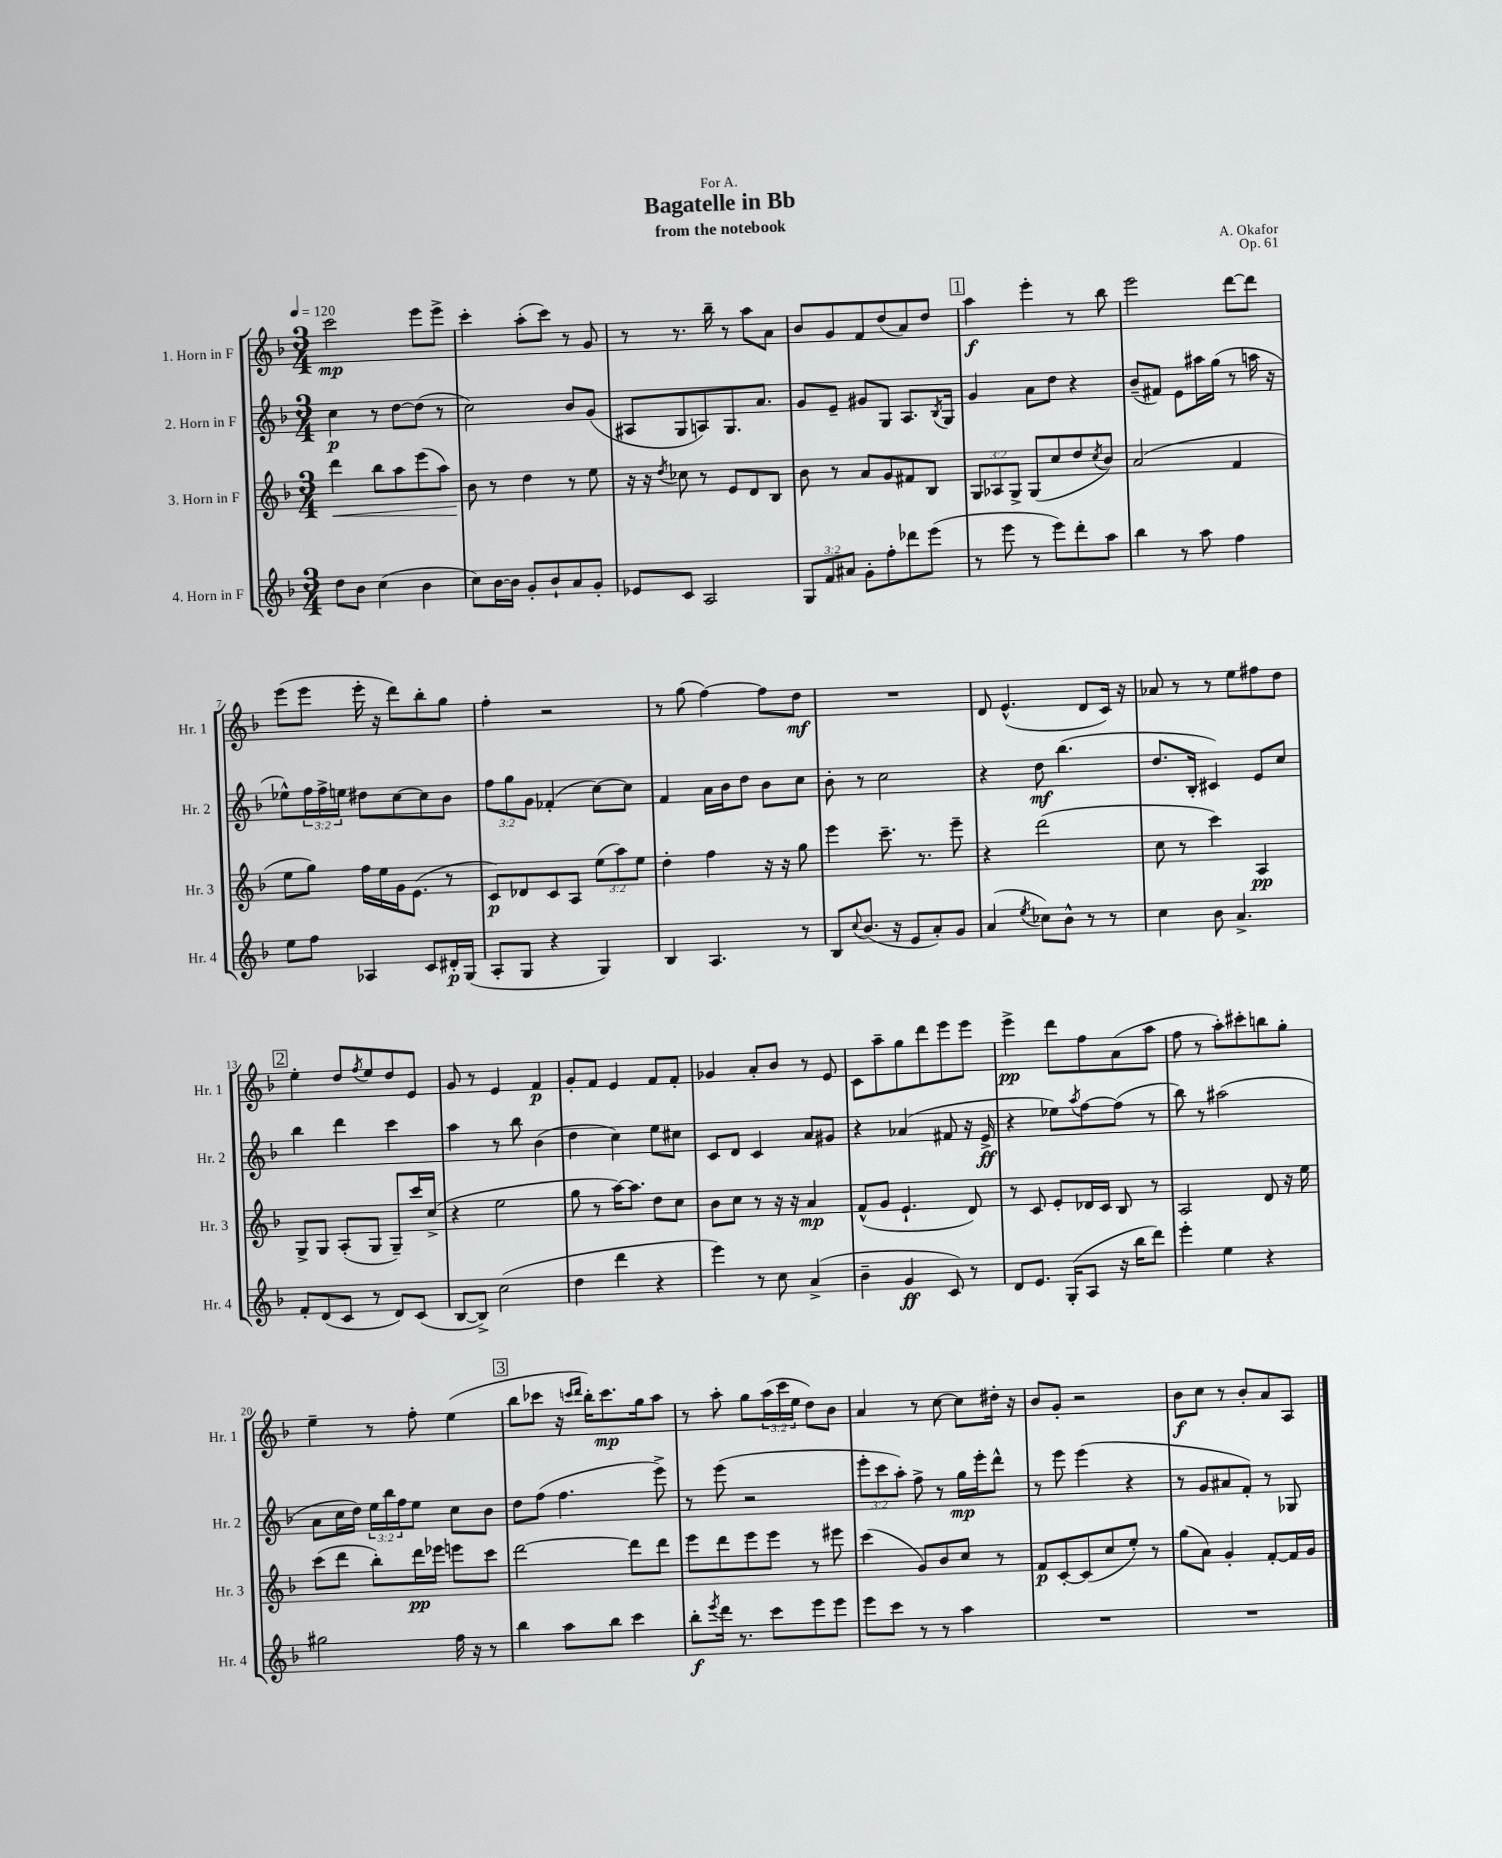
\header { title = "Bagatelle in Bb" composer = "A. Okafor" subtitle = "from the notebook" dedication = "For A." opus = "Op. 61" }
<<
\new StaffGroup <<
\new Staff = "s0" \with { instrumentName = "1. Horn in F" shortInstrumentName = "Hr. 1" } {
    \clef treble \key f \major \numericTimeSignature \time 3/4 \override Staff.TupletNumber.text = #tuplet-number::calc-fraction-text \tempo 4 = 120
    c'''2\mp e'''8 e'''8-> |
    c'''4-. a''8-.( c'''8) r8 g'8 |
    r8 r8. bes''16-- r8 a''8 a'8 |
    bes'8 g'8 f'8 d''8( a'8) d''8 |
    \mark \markup { \box "1" } a''4\f e'''4-. r8 bes''8 |
    e'''2 d'''8~ d'''8 |
    e'''8( e'''8 e'''16-. r16 d'''8) bes''8-. g''8 |
    f''4-. r2 |
    r8 g''8( f''4~) f''8 d''8\mf |
    R2. |
    d'8 e'4.-^( d'8 c'16) r16 |
    aes'8 r8 r8 e''8 fis''8 d''8 |
    \mark \markup { \box "2" } e''4-. d''8 \acciaccatura { f''8 } e''8 d''8 e'8 |
    g'8 r8 e'4 f'4\p |
    g'8-. f'8 e'4 f'8 f'8-. |
    ges'4 a'8-. bes'8 r8 e'8 |
    c'8 a''8-- g''8 d'''8 e'''8 e'''8 |
    e'''4->\pp d'''8 f''8 a'8( a''8 |
    f''8 r8 a''8-.) cis'''8-. b''8 g''8-. |
    e''4-- r8 f''8-. e''4( |
    \mark \markup { \box "3" } bes''8 ces'''8 r16 \grace { c'''16 d'''16 } bes''16-.) c'''8.\mp g''16 a''8 |
    r8 a''8-. g''8 \tuplet 3/2 { a''16( c'''16 e''16 } d''8) bes'8 |
    a'4 r8 c''8~ c''8 dis''16-. r16 |
    bes'8 g'8-. r2 |
    bes'8\f c''8 r8 bes'8-. a'8 a8 \bar "|." |
}
\new Staff = "s1" \with { instrumentName = "2. Horn in F" shortInstrumentName = "Hr. 2" } {
    \clef treble \key f \major \numericTimeSignature \time 3/4 \override Staff.TupletNumber.text = #tuplet-number::calc-fraction-text
    c''4\p r8 d''8~ d''8( r8 |
    c''2) bes'8 g'8( |
    ais8 g8 a8) g8. a'8. |
    g'8 e'8-- gis'8 g8 a8. \acciaccatura { bes8 } g16 |
    \mark \markup { \box "1" } g'4 a'8 d''8 r4 |
    bes'8--( fis'8) e'8 ais''16 g''16( r8 a''16 r16 |
    ees''8-^) \tuplet 3/2 { f''16 f''16-> e''16 } dis''8 c''8~ c''8 bes'8 |
    \tuplet 3/2 { f''8 g''8 g'8 } fes'4-.( c''8~) c''8 |
    f'4 a'16 bes'16 d''8 bes'8 c''8 |
    bes'8-. r8 c''2 |
    r4 d''8\mf bes''4.( |
    d''8. bes16-. cis'4) e'8 c''8 |
    \mark \markup { \box "2" } bes''4 d'''4 c'''4 |
    a''4 r8 bes''8 bes'4( |
    d''4 c''4) e''8 cis''8 |
    c'8 d'8 c'4 a'8 gis'8 |
    r4 aes'4( fis'8 r16 e'16->\ff |
    r4 ees''8) \acciaccatura { a''8 } f''8~ f''8( r8 |
    bes''8) r8 ais''2( |
    a'8 c''16 d''16) \tuplet 3/2 { e''16 bes''16 f''16 } e''8 c''8 bes'8 |
    \mark \markup { \box "3" } d''8 f''8( f''4. e'''8->) |
    r8 e'''8( r2 |
    \tuplet 3/2 { e'''8-. c'''8 a''8-.) } f''8-> r8 g''16\mp e'''16-. d'''8-^ |
    r8 e'''8 e'''4( r4 |
    r8 g'8 ais'8 f'8-.) r8 ges8 \bar "|." |
}
\new Staff = "s2" \with { instrumentName = "3. Horn in F" shortInstrumentName = "Hr. 3" } {
    \clef treble \key f \major \numericTimeSignature \time 3/4 \override Staff.TupletNumber.text = #tuplet-number::calc-fraction-text
    d'''4\< bes''8 a''8 e'''8( a''8) |
    bes'8\! r8 d''4 r8 e''8 |
    r16 r16 \acciaccatura { d''8 } ces''8 r8 e'8 d'8 bes8 |
    bes'8 r8 a'8 g'8 fis'8 bes8 |
    \mark \markup { \box "1" } \tuplet 3/2 { g8 aes8 g8-> } g8( c''8 d''8 \acciaccatura { c''8 } bes'8) |
    a'2( f'4 |
    e''8 g''8) f''16 e''16 g'16 e'8.( r8 |
    c'8\p) des'8 c'8 a8 \tuplet 3/2 { e''8( a''8) e''8 } |
    d''4-. f''4 r16 r16 g''8 |
    e'''4 c'''8.-- r8. e'''8-- |
    r4 d'''2( |
    c''8 r8 c'''4) a4\pp |
    \mark \markup { \box "2" } g8-> g8 a8-.( g8 g8--) c'''16 c''16->( |
    r4 e''2 |
    g''8 r8 a''16~) a''8. d''8 c''8 |
    bes'8 c''8 r8 r16 r16 a'4\mp |
    f'8-^( g'8 e'4.-! d'8) |
    r8 c'8 e'8-. des'16 c'16 bes8 r8 |
    a2 d'8 r16 e''16 |
    c'''8( d'''8 bes''8-.) d'''16\pp ees'''16 e'''8 c'''8 |
    \mark \markup { \box "3" } d'''2~ d'''8 d'''8 |
    e'''8 d'''8 e'''8 e'''8 r8 eis'''8 |
    c'''4( g'8) bes'8 c''8 r8 |
    f'8\p c'8~-. c'8( c''8 e''8-.) r8 |
    g''8( a'8) g'4-. f'8~-. f'16 g'16 \bar "|." |
}
\new Staff = "s3" \with { instrumentName = "4. Horn in F" shortInstrumentName = "Hr. 4" } {
    \clef treble \key f \major \numericTimeSignature \time 3/4 \override Staff.TupletNumber.text = #tuplet-number::calc-fraction-text
    d''8 bes'8 c''4( bes'4 |
    c''8) bes'16~ bes'16 g'8-. bes'8-! a'8 g'8-. |
    ees'8 c'8 a2 |
    \tuplet 3/2 { g8 f'8 ais'8 } g'8-. f''8-. des'''8 e'''8( |
    \mark \markup { \box "1" } r8 e'''8 r8 e'''8) d'''8-. a''8 |
    bes''4 r8 a''8 f''4 |
    e''8 f''8 aes4 c'8 dis'16-.\p g16( |
    a8-. g8 r4 g4) |
    bes4 a4. r8 |
    bes8 \appoggiatura { c''8 } bes'8.( r16 e'8 a'8-.) g'8 |
    a'4( \acciaccatura { e''8 } ces''8) bes'8-^ r8 r8 |
    c''4 bes'8 a'4.-> |
    \mark \markup { \box "2" } f'8-. d'8( c'8 r8 d'8) c'8( |
    bes8~ bes8->) c''2( |
    d''4 d'''4 r4 |
    e'''4) r8 c''8 a'4->( |
    bes'4-- g'4\ff c'8) r8 |
    d'8 e'8. g16-.( a8 r16 bes''16 d'''8) |
    e'''4-. e''4 r4 |
    gis''2 f''16 r16 r8 |
    \mark \markup { \box "3" } bes''4 a''8 bes''8 c'''4 |
    bes''8-.\f \acciaccatura { e'''8 } d'''16 r8. c'''8 e'''8 e'''8 |
    e'''8 c'''8 r8 r8 a''4 |
    R2. |
    R2. \bar "|." |
}
>>
>>
